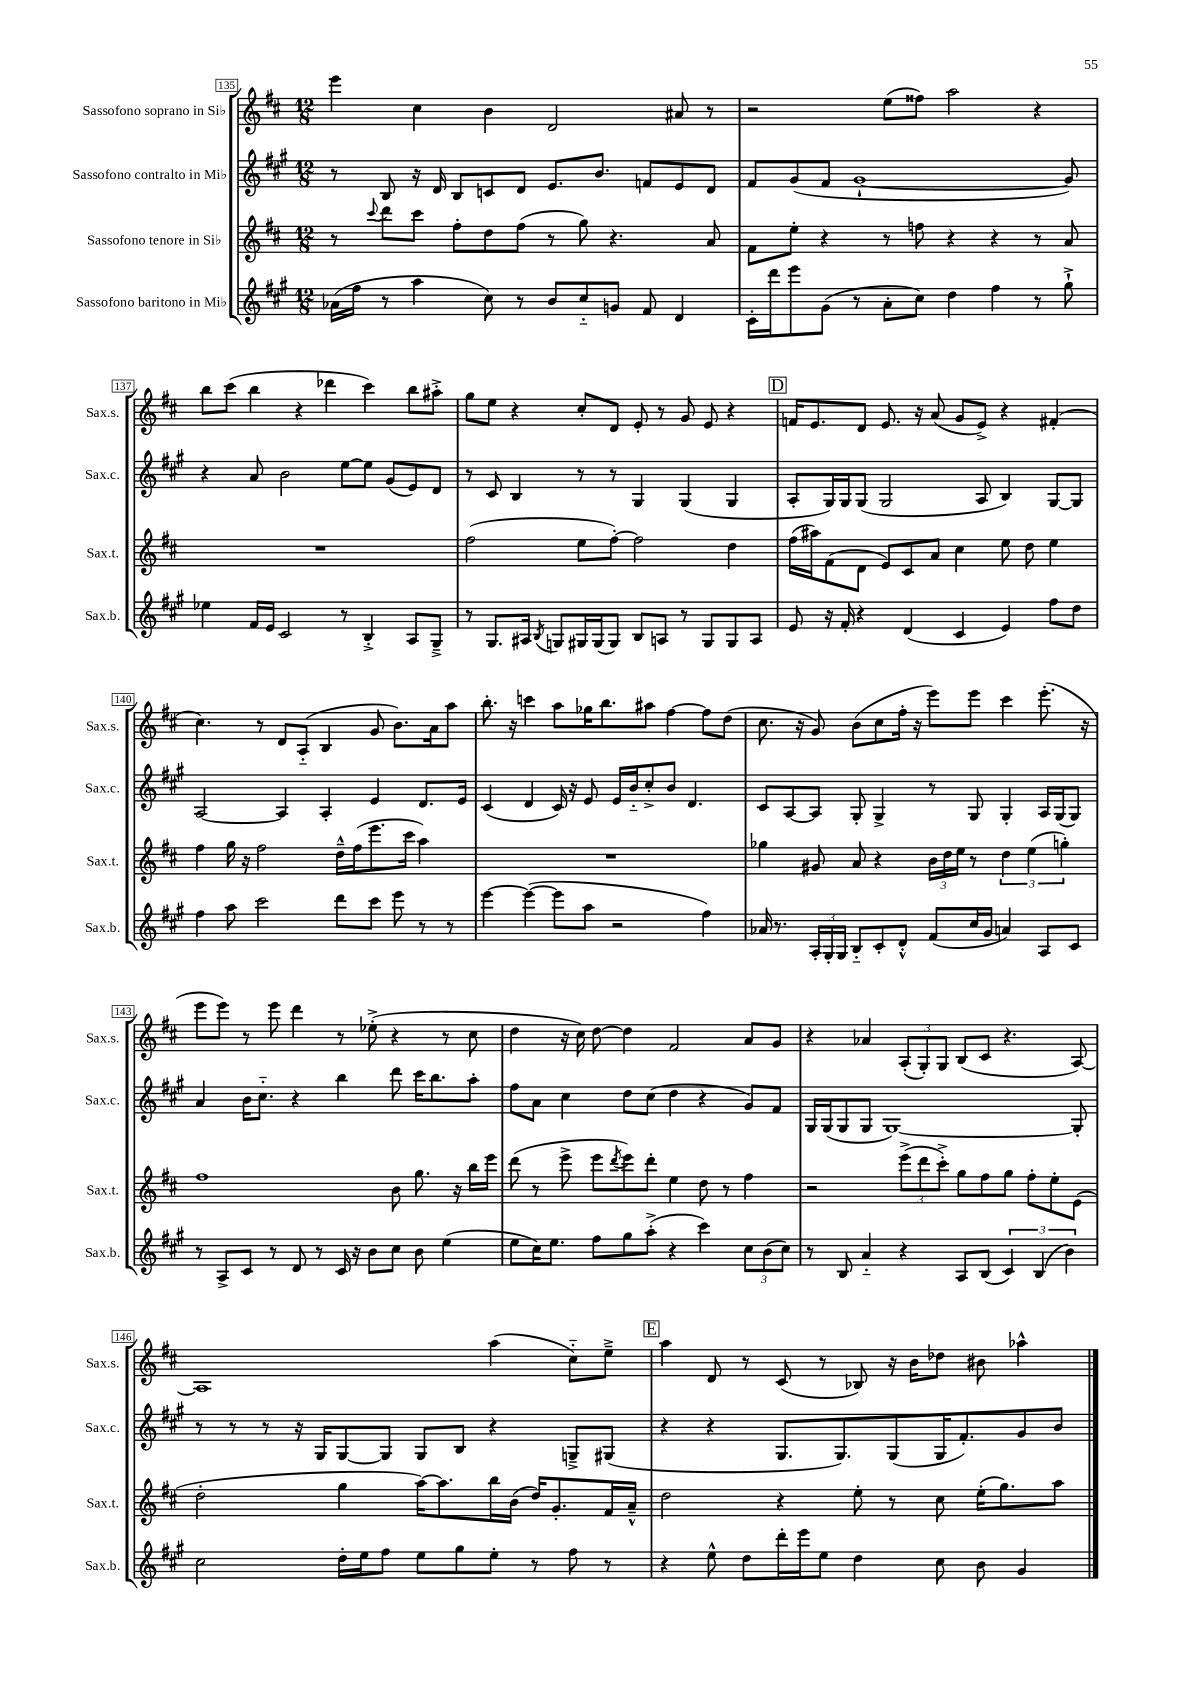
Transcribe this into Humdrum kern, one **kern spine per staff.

**kern	**kern	**kern	**kern
*part4	*part3	*part2	*part1
*staff4	*staff3	*staff2	*staff1
*I"Sassofono baritono in Mi♭	*I"Sassofono tenore in Si♭	*I"Sassofono contralto in Mi♭	*I"Sassofono soprano in Si♭
*I'Sax.b.	*I'Sax.t.	*I'Sax.c.	*I'Sax.s.
*clefG2	*clefG2	*clefG2	*clefG2
*k[f#c#g#]	*k[f#c#]	*k[f#c#g#]	*k[f#c#]
*M12/8	*M12/8	*M12/8	*M12/8
=135	=135	=135	=135
(16a-X\LL	8r	8r	4eee\
16ff#\JJ	.	.	.
.	8qqccc#/	.	.
8r	8ddd\L	8B/	.
4aa\	8ccc#\J	16r	4cc#\
.	.	16d/	.
.	8ff#'\L	8B/L	.
8cc#\)	8dd\	8cn/	4b\
8r	(8ff#\J	8d/J	.
8b/L	8r	8.e/L	2d/
8cc#/	8gg\)	.	.
.	.	8.b/J	.
8gn/J	4.r	.	.
8f#/	.	8fn/L	.
4d/	.	8e/	8a#X/
.	8a/	8d/J	8r
=136	=136	=136	=136
16c#'\LL	8f#\L	8f#/L	2r
16ddd\J	.	.	.
8eee\	8ee'\J	(8g#/	.
(8g#\J	4r	8f#/J	.
8r	.	[1g#`	.
8a'\L	8r	.	(8ee\L
8cc#\J)	8ffn\	.	8ff##X\J)
4dd\	4r	.	2aa\
4ff#\	4r	.	.
8r	8r	.	4r
8gg#`^\	8a/	8g#/])	.
!!LO:LB:g=z
=137	=137	=137	=137
4ee-X\	1.r	4r	8bb\L
.	.	.	(8ccc#\J
16f#/LL	.	8a/	4bb\
16e/JJ	.	.	.
2c#/	.	2b\	.
.	.	.	4r
.	.	.	4ddd-X\
8r	.	[8ee\L	.
4B'^/	.	8ee\J]	4ccc#\)
.	.	(8g#/L	.
8A/L	.	8e/)	8bb\L
8G#~^/J	.	8d/J	8aa#X'^\J
=138	=138	=138	=138
8r	(2ff#\	8r	8gg\L
8.G#/L	.	8c#/	8ee\J
.	.	4B/	4r
16A#X/Jk	.	.	.
8qB/	.	.	.
8Gn/L	.	.	.
16G#X/L	8ee\L	8r	8cc#'/L
(16G#/J	.	.	.
8G#/J)	[8ff#'\J)	8r	8d/J
8B/L	2ff#\]	4G#/	8e'/
8An/J	.	.	8r
8r	.	(4G#/	8g/
8G#/L	.	.	8e/
8G#/	4dd\	4G#/	4r
8A/J	.	.	.
!!LO:REH:place=s1:t=D
=139	=139	=139	=139
8e/	(16ff#\LL	8A'/L	16fn/KL
.	16aa#X\J)	.	8.e/
16r	(8f#\	16G#/L)	.
16f#'/	.	16G#/J	.
4r	8d\J	(8G#/J	8d/J
.	8e/L)	2G#/	8.e/
(4d/	8c#/	.	.
.	.	.	16r
.	8a/J	.	(8a/
4c#/	4cc#\	.	8g/L
.	.	8A/	8e^/J)
4e/)	8ee\	4B/)	4r
.	8dd\	.	.
8ff#\L	4ee\	[8G#/L	(4f#X'/
8dd\J	.	8G#/J]	.
!!LO:LB:g=z
=140	=140	=140	=140
4ff#\	4ff#\	[2A/	4.cc#\)
8aa\	16gg\	.	.
.	16r	.	.
2ccc#\	2ff#\	.	8r
.	.	4A/]	8d/L
.	.	.	(8A/J
.	.	4A'/	4B/
8ddd\L	16dd~^^\LL	.	.
.	(16ff#\J	.	.
8ccc#\J	8.eee\	4e/	8g/
8eee\	.	.	8.b\L)
.	16ccc#\Jk	.	.
8r	4aa\)	8.d/L	.
.	.	.	16a\k
8r	.	.	8aa\J
.	.	16e/Jk	.
=141	=141	=141	=141
[4eee\	1.r	(4c#/	8.bb'\
.	.	.	16r
(4eee\_	.	4d/	4cccn\
8eee\L]	.	16c#/)	8aa\L
.	.	16r	.
8aa\J	.	8e/	16gg-X\K
.	.	.	8.bb\
2r	.	16e/LL	.
.	.	16b/J	.
.	.	8cc#'^/	8aa#X\J
.	.	8b/J	[4ff#\
.	.	4.d/	.
4ff#\)	.	.	8ff#\L]
.	.	.	(8dd\J
=142	=142	=142	=142
16a-X/	4gg-X\	8c#/L	8.cc#\
8.r	.	.	.
.	.	[8A/	.
.	.	.	16r
24A'/LL	8g#X/	8A/J]	8g/)
24G#'/	.	.	.
24G#/JJ	.	.	.
8B/L	8a/	8G#'/	(8b\L
8c#'/	4r	4G#^/	8cc#\
8d'^^/J	.	.	16ff#'\Jk
.	.	.	16r
(8f#/L	24b\LL	8r	8eee\L)
.	24dd\	.	.
.	24ee\JJ	.	.
16cc#/L	8r	8G#/	8eee\J
16g#/JJ	.	.	.
4an/)	6dd\	4G#'/	4ccc#\
.	(6ee\	.	.
8A/L	.	16A/LL	(8.eee'\
.	.	(16G#/J	.
.	6ggn'\)	.	.
8c#/J	.	8G#/J)	.
.	.	.	16r
!!LO:LB:g=z
=143	=143	=143	=143
8r	1ff#	4a/	8eee\L
8A^/L	.	.	8eee\J)
8c#/J	.	16b\KL	8r
.	.	8.cc#\J	.
8r	.	.	8eee\
8d/	.	4r	4ddd\
8r	.	.	.
16c#/	.	4bb\	8r
16r	.	.	.
8b\L	.	.	(8ee-X'^\
8cc#\J	8b\	8ddd\	4r
8b\	8.gg\	16ccc#\KL	.
.	.	8.bb\	.
(4ee\	.	.	8r
.	16r	.	.
.	16bb\LL	8aa'\J	8cc#\
.	16eee\JJ	.	.
=144	=144	=144	=144
8ee\L	(8ddd\	8ff#\L	4dd\
16cc#\K)	8r	8a\J	.
8.ee\J	.	.	.
.	8eee^\	4cc#\	16r
.	.	.	16cc#\)
8ff#\L	8eee\L	.	[8dd\
.	8qddd/	.	.
8gg#\	8eee\)	8dd\L	4dd\]
(8aa'^\J	8ddd'\J	(8cc#\J	.
4r	4ee\	4dd\	2f#/
4ccc#\)	8dd\	4r	.
.	8r	.	.
12cc#\L	4ff#\	8g#/L)	8a/L
(12b\	.	.	.
.	.	8f#/J	8g/J
12cc#\J)	.	.	.
=145	=145	=145	=145
8r	2r	16G#/LL	4r
.	.	(16G#/J	.
8B/	.	8G#/	.
4a/	.	8G#/J	4a-X/
.	.	[1G#)	.
4r	(12eee^\L	.	(12A'/L
.	12ddd\	.	12G'/)
.	12ccc#'^\J)	.	12G/J
8A/L	8gg\L	.	(8B/L
(8B/J	8ff#\	.	8c#/J
6c#/)	8gg\J	.	4.r
.	8ff#'\L	.	.
(6B/	.	.	.
.	8ee'\	.	.
6b\)	.	.	.
.	(8e\J	8G#'/]	[8A/)
!!LO:LB:g=z
=146	=146	=146	=146
2cc#\	2dd'\	8r	1A]
.	.	8r	.
.	.	8r	.
.	.	16r	.
.	.	16G#/KL	.
16dd'\LL	4gg\	[8G#/	.
16ee\J	.	.	.
8ff#\J	.	8G#/J]	.
8ee\L	[16aa\KL)	8G#/L	.
.	8.aa\]	.	.
8gg#\	.	8B/J	.
8ee'\J	16bb\L	4r	(4aa\
.	(16b\JJ	.	.
8r	16dd/KL)	.	.
.	8.g'/	.	.
8ff#\	.	8Gn~^/L	8cc#\L)
8r	16f#/L	(8G#X/J	8ee~^\J
.	16a~^^/JJ	.	.
!!LO:REH:place=s1:t=E
=147	=147	=147	=147
4r	2dd\	4r	4aa\
8ee^^\	.	4r	8d/
8dd\L	.	.	8r
16ddd'\L	4r	8.G#/L	(8c#/
16eee\J	.	.	.
8ee\J	.	.	8r
.	.	8.G#/)	.
4dd\	8ee'\	.	8B-X/)
.	8r	(8G#/	16r
.	.	.	16b\KL
8cc#\	8cc#\	16G#/K	8dd-X\J
.	.	8.f#'/)	.
8b\	(16ee'\KL	.	8b#X\
.	8.gg\)	.	.
4g#/	.	8g#/	4aa-X^^\
.	8aa\J	8b/J	.
==	==	==	==
*-	*-	*-	*-
